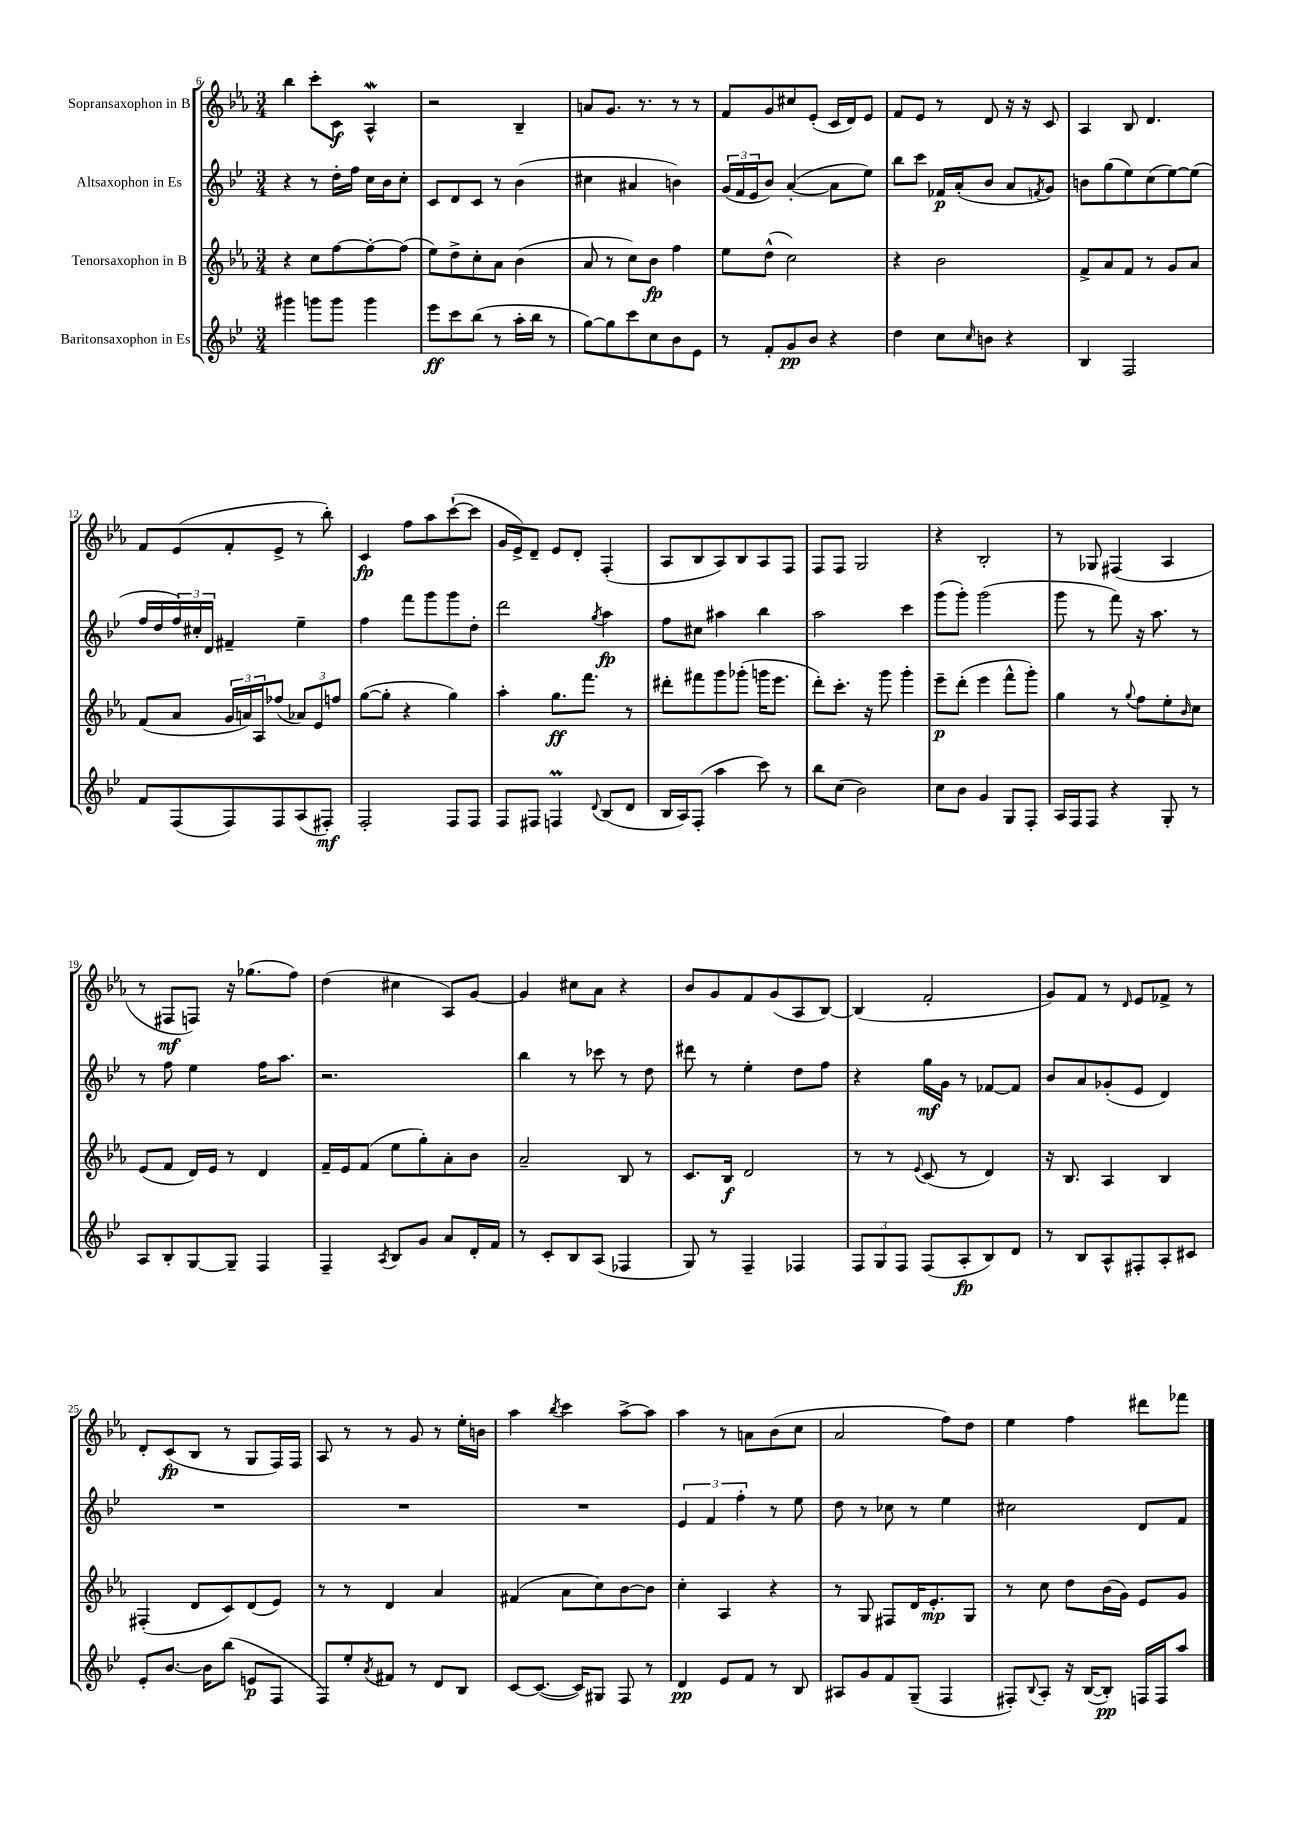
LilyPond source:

<<
\new StaffGroup <<
\new Staff = "s0" \with { instrumentName = "Sopransaxophon in B" } {
    \clef treble \key ees \major \numericTimeSignature \time 3/4
    bes''4 c'''8-. c'8\f aes4-^\mordent |
    r2 bes4-- |
    a'8 g'8. r8. r8 r8 |
    f'8 g'8 cis''8 ees'8-.( c'16 d'16) ees'8 |
    f'8 ees'8 r8 d'8 r16 r16 c'8 |
    aes4 bes8 d'4. |
    f'8 ees'8( f'8-. ees'8-> r8 bes''8-.) |
    c'4\fp f''8 aes''8 c'''8~-!( c'''8 |
    g'16 ees'16->) d'8-- ees'8 d'8-. f4-.( |
    aes8 bes8 aes8) bes8 aes8 f8 |
    f8 f8 g2 |
    r4 bes2-. |
    r8 ges8 fis4( aes4 |
    r8 fis8\mf f8) r16 ges''8.( f''8) |
    d''4( cis''4 aes8) g'8~ |
    g'4 cis''8 aes'8 r4 |
    bes'8 g'8 f'8 g'8( aes8 bes8~) |
    bes4( f'2-. |
    g'8) f'8 r8 \grace { d'16 } ees'8 fes'8-> r8 |
    d'8-. c'8\fp( bes8 r8 g8 f16) f16 |
    aes8 r8 r8 g'8 r8 ees''16-. b'16 |
    aes''4 \acciaccatura { bes''8 } c'''4 aes''8~-> aes''8 |
    aes''4 r8 a'8 bes'8( c''8 |
    aes'2 f''8) d''8 |
    ees''4 f''4 dis'''8 fes'''8 \bar "|." |
}
\new Staff = "s1" \with { instrumentName = "Altsaxophon in Es" } {
    \clef treble \key bes \major \numericTimeSignature \time 3/4
    r4 r8 d''16-. f''16 c''16 bes'16 c''8-. |
    c'8 d'8 c'8 r8 bes'4( |
    cis''4 ais'4 b'4) |
    \tuplet 3/2 { g'16( f'16 ees'16 } bes'8) a'4~-.( a'8 ees''8) |
    bes''8 c'''8 fes'16\p a'16-.( bes'8 a'8 \acciaccatura { f'8 } g'8) |
    b'8 g''8( ees''8) c''8( ees''8~) ees''8( |
    f''16 d''16 \tuplet 3/2 { f''16) cis''16-. d'16 } fis'4-- ees''4-- |
    f''4 f'''8 g'''8 g'''8 d''8-. |
    d'''2 \acciaccatura { g''8 } a''4\fp |
    f''8 cis''8 ais''4 bes''4 |
    a''2 c'''4 |
    g'''8( g'''8-.) g'''2( |
    g'''8 r8 f'''8) r16 a''8. r8 |
    r8 f''8 ees''4 f''16 a''8. |
    r2. |
    bes''4 r8 ces'''8 r8 d''8 |
    dis'''8 r8 ees''4-. d''8 f''8 |
    r4 g''16\mf g'16 r8 fes'8~ fes'8 |
    bes'8 a'8 ges'8-.( ees'8 d'4) |
    R2. |
    R2. |
    R2. |
    \tuplet 3/2 { ees'4 f'4 f''4-. } r8 ees''8 |
    d''8 r8 ces''8 r8 ees''4 |
    cis''2 d'8 f'8 \bar "|." |
}
\new Staff = "s2" \with { instrumentName = "Tenorsaxophon in B" } {
    \clef treble \key ees \major \numericTimeSignature \time 3/4
    r4 c''8 f''8~ f''8~-. f''8( |
    ees''8) d''8-> c''8-. aes'8 bes'4( |
    aes'8 r8 c''8) bes'8\fp f''4 |
    ees''8 d''8-^( c''2) |
    r4 bes'2 |
    f'8-> aes'8 f'8 r8 g'8 aes'8 |
    f'8( aes'8 \tuplet 3/2 { g'16 a'16) aes16 } fes''8( \tuplet 3/2 { aes'8) ees'8 f''8 } |
    g''8~( g''8-. r4 g''4) |
    aes''4-. g''8.\ff f'''8. r8 |
    dis'''8-. fis'''8 g'''8 ges'''8-.( g'''16 ees'''8. |
    d'''8-.) c'''8.-. r16 g'''8 g'''4-. |
    ees'''8--\p d'''8-.( ees'''4 f'''8-^ g'''8-.) |
    g''4 r8 \appoggiatura { g''8 } f''8 ees''8-. \grace { bes'16 } c''8 |
    ees'8( f'8 d'16) ees'16 r8 d'4 |
    f'16-- ees'16 f'8( ees''8 g''8-.) aes'8-. bes'8 |
    aes'2-- bes8 r8 |
    c'8. bes16\f d'2 |
    r8 r8 \appoggiatura { ees'8 } c'8( r8 d'4) |
    r16 bes8. aes4 bes4 |
    fis4-.( d'8 c'8) d'8( ees'8) |
    r8 r8 d'4 aes'4 |
    fis'4( aes'8 c''8) bes'8~ bes'8 |
    c''4-. aes4 r4 |
    r8 g8 fis8 d'16 ees'8.-.\mp g8 |
    r8 c''8 d''8 bes'16( g'16) ees'8 g'8 \bar "|." |
}
\new Staff = "s3" \with { instrumentName = "Baritonsaxophon in Es" } {
    \clef treble \key bes \major \numericTimeSignature \time 3/4
    gis'''4 g'''8 g'''8 g'''4 |
    ees'''8\ff c'''8 bes''8( r8 a''16-. bes''16 r8 |
    g''8~) g''8 c'''8 c''8 bes'8 ees'8 |
    r8 f'8-. g'8\pp bes'8 r4 |
    d''4 c''8 \grace { c''16 } b'8 r4 |
    bes4 f2 |
    f'8 f8( f8) f8 a8( fis8-.\mf) |
    f2-. f8 f8 |
    f8 fis8 f4\prall \appoggiatura { d'8 } bes8( d'8 |
    bes16 a16) f8-.( a''4 c'''8) r8 |
    bes''8 c''8( bes'2) |
    c''8 bes'8 g'4 g8 f8-. |
    a16 f16 f8 r4 g8-. r8 |
    a8 bes8-. g8~ g8-- f4 |
    f4-- \acciaccatura { a8 } bes8 g'8 a'8 d'16-. f'16 |
    r8 c'8-. bes8 a8( fes4 |
    g8) r8 f4-- fes4 |
    \tuplet 3/2 { f8 g8 f8 } f8( a8-.\fp bes8) d'8 |
    r8 bes8 a8-^ fis8-. a8-. cis'8 |
    ees'8-. bes'8.~ bes'16 bes''8( e'8\p f8 |
    f8) ees''8-. \acciaccatura { a'8 } fis'8 r8 d'8 bes8 |
    c'8~ c'8.~( c'16) gis8 f8 r8 |
    d'4\pp ees'8 f'8 r8 bes8 |
    ais8 g'8 f'8 g8--( f4 |
    fis8-.) \appoggiatura { bes8 } a8-. r16 bes16~( bes8-.\pp) f16 f16 a''8 \bar "|." |
}
>>
>>
\layout { \context { \Score currentBarNumber = #6 } }
